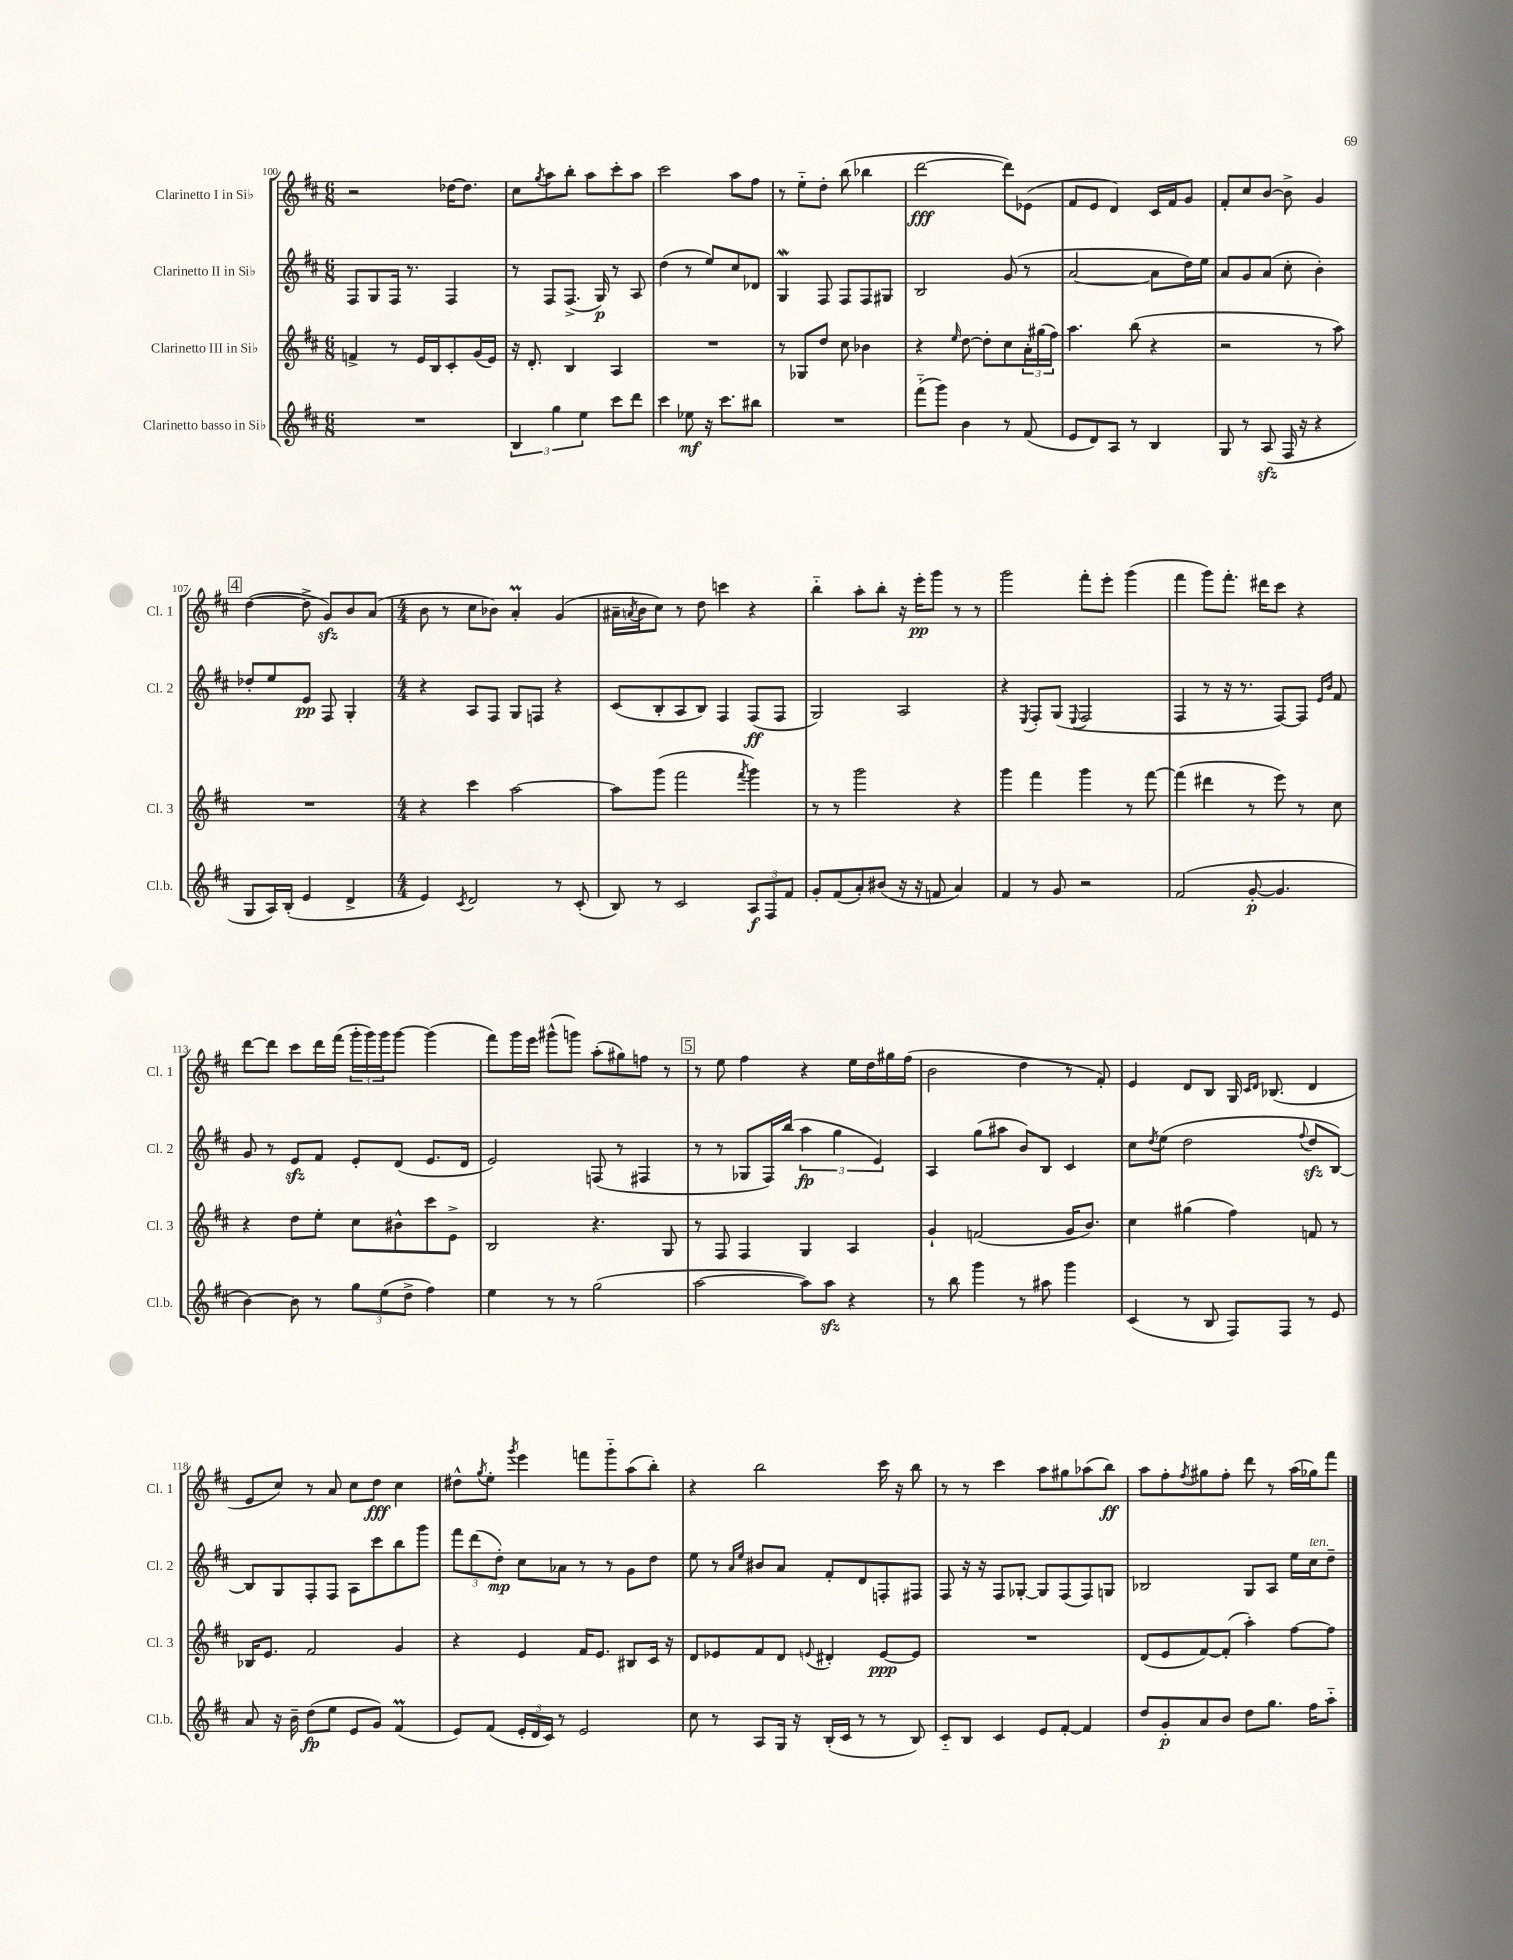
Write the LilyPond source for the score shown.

<<
\new StaffGroup <<
\new Staff = "s0" \with { instrumentName = "Clarinetto I in Sib" shortInstrumentName = "Cl. 1" } {
    \clef treble \key d \major \numericTimeSignature \time 6/8
    r2 des''16~ des''8. |
    cis''8 \acciaccatura { g''8 } a''8 b''8-. a''8 cis'''8-. a''8 |
    cis'''2 a''8 fis''8 |
    r8 e''8-_ d''8-. b''8( bes''4 |
    d'''2~\fff d'''8) ees'8( |
    fis'8 e'8 d'4) cis'16 fis'16 g'8 |
    fis'8-. cis''8 b'8~ b'8-> g'4 |
    \mark \markup { \box "4" } d''4~( d''8-> g'8\sfz) b'8 a'8( |
    \numericTimeSignature \time 4/4 b'8 r8 cis''8 bes'8) a'4-.\prall g'4( |
    ais'16-- \acciaccatura { a'8 } b'16 cis''8) r8 d''8 c'''4 r4 |
    b''4-_ a''8-. b''8-. r16 e'''16-.\pp g'''8 r8 r8 |
    g'''2 fis'''8-. e'''8-. g'''4( |
    fis'''4 g'''8) fis'''8.-. dis'''16 cis'''8 r4 |
    d'''8~ d'''8 cis'''8 d'''16 fis'''16( \tuplet 3/2 { g'''16-. g'''16) g'''16 } g'''8~ g'''4( |
    fis'''8) g'''16 e'''16 gis'''8-^( g'''8) a''8-.( gis''8) f''8 r8 |
    \mark \markup { \box "5" } r8 e''8 fis''4 r4 e''16 d''16 gis''16 fis''16( |
    b'2 d''4 r8 fis'8-.) |
    e'4 d'8 b8 g16 \grace { cis'16 d'16 } bes8.( d'4 |
    e'8 cis''8) r8 a'8 cis''8 d''8\fff cis''4 |
    dis''8-^ \acciaccatura { g''8 } e''8-. \acciaccatura { g'''8 } e'''4 f'''8 g'''8-_ a''8( b''8-.) |
    r4 b''2 cis'''16 r16 b''8 |
    r8 r8 cis'''4 a''8 gis''8 aes''8( b''8\ff) |
    a''8 fis''8-. \acciaccatura { fis''8 } gis''8 fis''8-. d'''8 r8 a''16( ges''16) fis'''8 \bar "|." |
}
\new Staff = "s1" \with { instrumentName = "Clarinetto II in Sib" shortInstrumentName = "Cl. 2" } {
    \clef treble \key d \major \numericTimeSignature \time 6/8
    fis8 g8 fis16 r8. fis4 |
    r8 fis8 fis8.->( g16\p) r8 a8 |
    d''4( r8 e''8) cis''8 des'8 |
    g4\mordent fis8 fis8 fis8 gis8 |
    b2 g'8( r8 |
    a'2~ a'8 d''16) e''16 |
    a'8 g'8 a'8( cis''8-. b'4-.) |
    \mark \markup { \box "4" } des''8-. e''8 e'8\pp fis8 g4-. |
    \numericTimeSignature \time 4/4 r4 a8 fis8 g8 f8 r4 |
    cis'8( b8-. a8 b8) fis4 fis8\ff( fis8 |
    g2) a2 |
    r4 \acciaccatura { e8 } fis8-. g8( \appoggiatura { e8 } fis2 |
    fis4 r8 r16 r8. fis8~) fis8 \grace { e'16 b'16 } fis'8 |
    g'8 r8 e'8\sfz fis'8 e'8-. d'8( e'8. d'16 |
    e'2) f8( r8 fis4 |
    \mark \markup { \box "5" } r8 r8 ges8 fis16) b''16( \tuplet 3/2 { a''4\fp g''4 e'4) } |
    a4 g''8( ais''8 b'8) b8 cis'4 |
    cis''8 \acciaccatura { d''8 } e''8( d''2 \appoggiatura { fis''8 } d''8\sfz b8~) |
    b8 g8 fis8-. fis8 a8 cis'''8 b''8 g'''8 |
    \tuplet 3/2 { fis'''8 d'''8( d''8-.\mp) } cis''8 aes'8 r8 r8 g'8 d''8 |
    e''8 r8 \grace { a'16 e''16 } bis'8 a'8 fis'8-. d'8 f8-. fis8 |
    fis8 r16 r16 fis8 ges8~-. ges8 fis8( fis8) g8 |
    bes2 g8 a8 e''16 cis''16^\markup { \italic "ten." } d''8-- \bar "|." |
}
\new Staff = "s2" \with { instrumentName = "Clarinetto III in Sib" shortInstrumentName = "Cl. 3" } {
    \clef treble \key d \major \numericTimeSignature \time 6/8
    f'4-> r8 e'16 b16 cis'8-. g'16( e'16) |
    r16 d'8.-. b4 a4 |
    R2. |
    r8 ges8 d''8 cis''8 bes'4 |
    r4 \grace { e''16 } d''8~ d''8-. cis''8 \tuplet 3/2 { a'16-. gis''16( fis''16) } |
    a''4. b''8( r4 |
    r2 r8 a''8) |
    \mark \markup { \box "4" } R2. |
    \numericTimeSignature \time 4/4 r4 cis'''4 a''2~ |
    a''8 g'''8( fis'''2 \acciaccatura { fis'''8 } g'''4) |
    r8 r8 g'''2 r4 |
    g'''4 fis'''4 g'''4 r8 fis'''8~ |
    fis'''4( dis'''4 r8 e'''8) r8 cis''8 |
    r4 d''8 e''8-. cis''8 bis'8-^ cis'''8 e'8-> |
    b2 r4. g8 |
    \mark \markup { \box "5" } r8 fis8 fis4 g4 a4 |
    g'4-! f'2( g'16 b'8.) |
    cis''4 gis''4( fis''4) f'8 r8 |
    bes16 e'8. fis'2 g'4 |
    r4 e'4 fis'16 e'8. bis8 cis'16 r16 |
    d'8 ees'8 fis'8 d'8 \appoggiatura { e'8 } dis'4-. e'8~\ppp e'8 |
    R1 |
    d'8( e'8 fis'8~) fis'8-.( a''4-.) fis''8~ fis''8 \bar "|." |
}
\new Staff = "s3" \with { instrumentName = "Clarinetto basso in Sib" shortInstrumentName = "Cl.b." } {
    \clef treble \key d \major \numericTimeSignature \time 6/8
    R2. |
    \tuplet 3/2 { b4 g''4 e''4 } cis'''8 d'''8 |
    cis'''4 ees''8\mf r16 cis'''8. bis''8 |
    R2. |
    fis'''8-_( g'''8) b'4 r8 fis'8( |
    e'8 d'8) a8 r8 b4 |
    g8 r8 a8\sfz( fis16 r16 r4 |
    \mark \markup { \box "4" } g8 a16) b16-.( e'4 d'4-> |
    \numericTimeSignature \time 4/4 e'4) \acciaccatura { cis'8 } d'2 r8 cis'8-.( |
    b8) r8 cis'2 \tuplet 3/2 { a8\f fis8 fis'8 } |
    g'8-. fis'8( a'8-.) bis'8( r16 r16 f'8 a'4) |
    fis'4 r8 g'8 r2 |
    fis'2( g'8~-.\p g'4. |
    b'4~) b'8 r8 \tuplet 3/2 { g''8 e''8( d''8-> } fis''4) |
    e''4 r8 r8 g''2( |
    \mark \markup { \box "5" } a''2~ a''8) a''8\sfz r4 |
    r8 b''8 g'''4 r8 ais''8 g'''4 |
    cis'4( r8 b8 fis8) fis8 r8 e'8 |
    a'8 r16 b'16-- d''8\fp( e''8 e'8 g'8) fis'4\prall( |
    e'8) fis'8( \tuplet 3/2 { e'16-. d'16 cis'16) } r8 e'2 |
    cis''8 r8 a8 g16 r16 b16-.( cis'16 r8 r8 b8) |
    cis'8-_ b8 cis'4 e'8 fis'8~-. fis'4 |
    d''8 g'8-.\p a'8 b'8 d''8 g''8. fis''16 a''8-_ \bar "|." |
}
>>
>>
\layout { \context { \Score currentBarNumber = #100 } }
